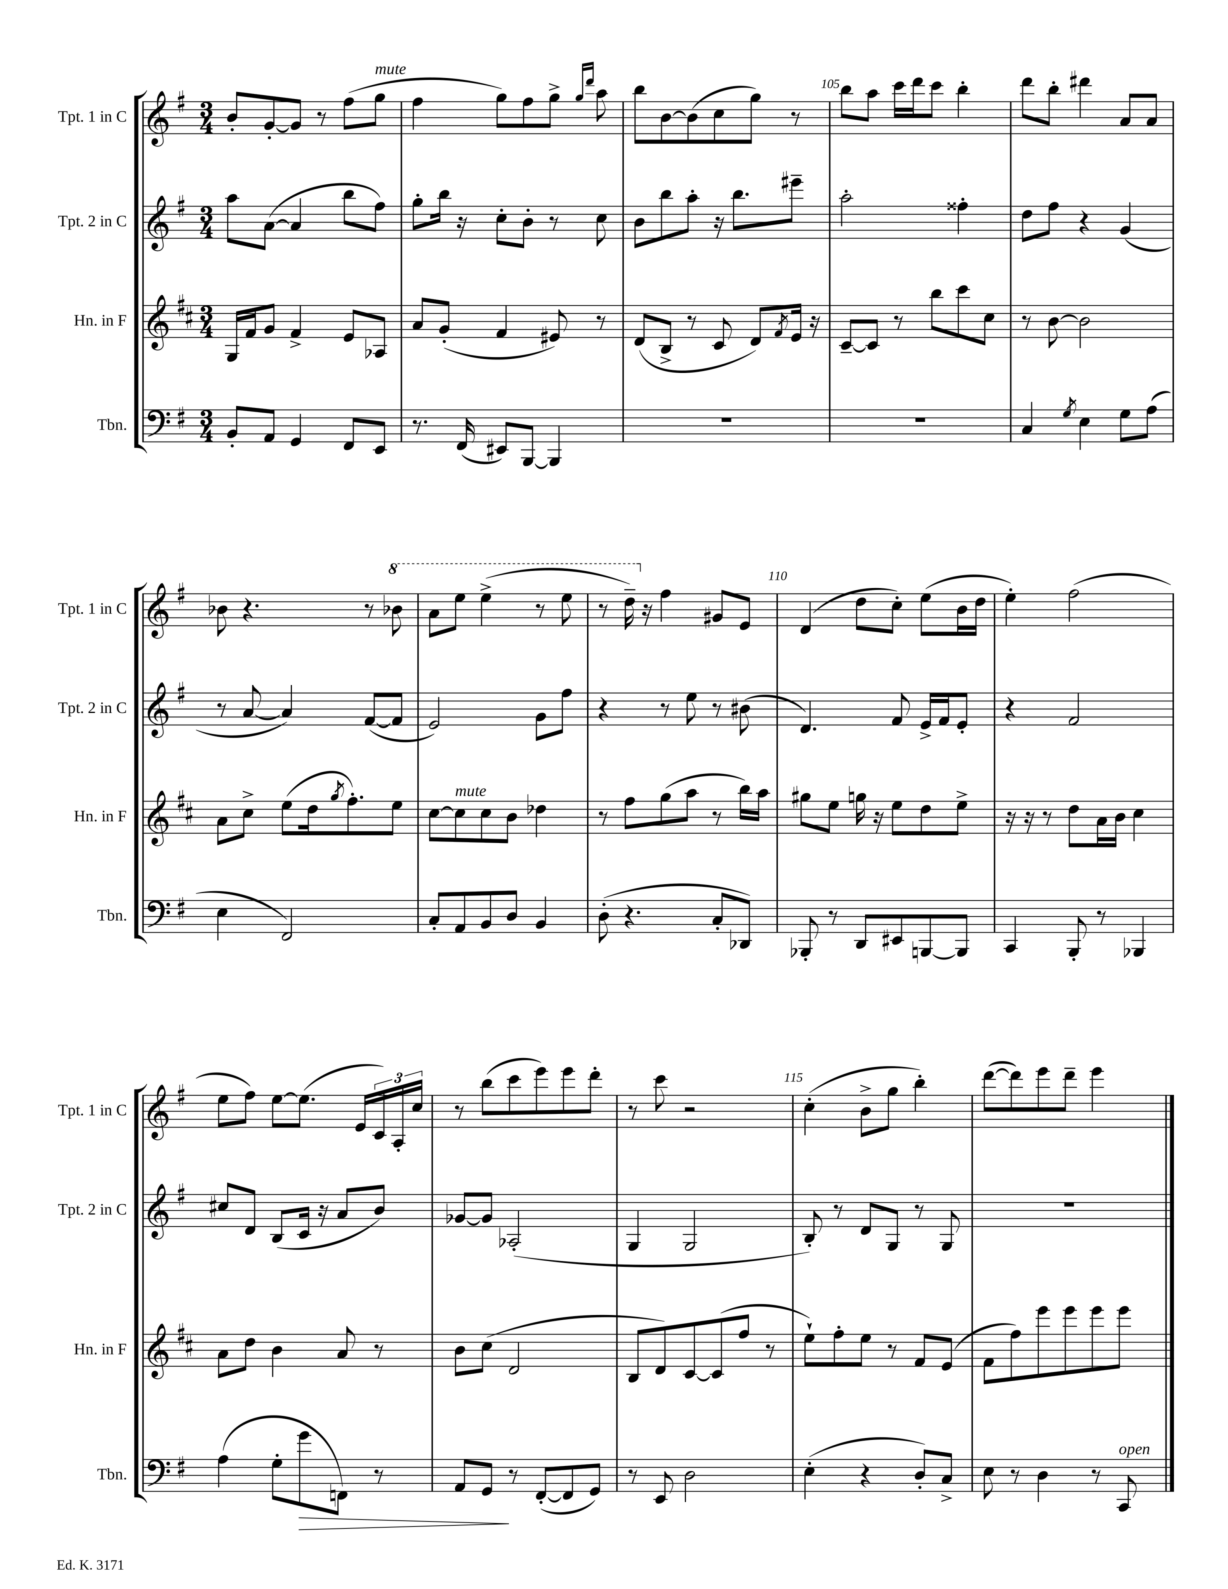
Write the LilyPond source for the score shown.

<<
\new StaffGroup <<
\new Staff = "s0" \with { instrumentName = "Tpt. 1 in C" shortInstrumentName = "Tpt. 1 in C" } {
    \clef treble \key g \major \numericTimeSignature \time 3/4
    b'8-. g'8~-. g'8 r8 fis''8( g''8^\markup { \italic "mute" } |
    fis''4 g''8) fis''8 g''8-> \grace { g''16 d'''16 } a''8 |
    b''8 b'8~ b'8( c''8 g''8) r8 |
    b''8 a''8 c'''16 d'''16 c'''8 b''4-. |
    d'''8 b''8-. dis'''4 a'8 a'8 |
    bes'8 r4. r8 \ottava #1 bes''8 |
    a''8 e'''8 e'''4->( r8 e'''8 |
    r8 d'''16--) \ottava #0 r16 fis''4 gis'8 e'8 |
    d'4( d''8 c''8-.) e''8( b'16 d''16 |
    e''4-.) fis''2( |
    e''8 fis''8) e''8~ e''8.( e'16 \tuplet 3/2 { c'16) a16-. c''16 } |
    r8 b''8( c'''8 e'''8) e'''8 d'''8-. |
    r8 c'''8 r2 |
    c''4-.( b'8-> g''8 b''4-.) |
    d'''8~( d'''8) e'''8 d'''8-- e'''4 \bar "|." |
}
\new Staff = "s1" \with { instrumentName = "Tpt. 2 in C" shortInstrumentName = "Tpt. 2 in C" } {
    \clef treble \key g \major \numericTimeSignature \time 3/4
    a''8 a'8~( a'4 b''8 fis''8) |
    g''8-. b''16 r16 c''8-. b'8-. r8 c''8 |
    b'8 b''8 a''8-. r16 b''8. eis'''8-- |
    a''2-. fisis''4-. |
    d''8 fis''8 r4 g'4( |
    r8 a'8~ a'4) fis'8~( fis'8 |
    e'2) g'8 fis''8 |
    r4 r8 e''8 r8 bis'8( |
    d'4.) fis'8 e'16-> fis'16 e'8-. |
    r4 fis'2 |
    cis''8 d'8 b8( c'16 r16 a'8 b'8) |
    ges'8~ ges'8 aes2-.( |
    g4 g2 |
    b8-.) r8 d'8 g8 r8 g8 |
    R2. \bar "|." |
}
\new Staff = "s2" \with { instrumentName = "Hn. in F" shortInstrumentName = "Hn. in F" } {
    \clef treble \key d \major \numericTimeSignature \time 3/4
    g16 fis'16 g'8 fis'4-> e'8 aes8 |
    a'8 g'8-.( fis'4 eis'8) r8 |
    d'8( b8-> r8 cis'8 d'8) \acciaccatura { fis'8 } e'16 r16 |
    cis'8~-- cis'8 r8 b''8 cis'''8 cis''8 |
    r8 b'8~ b'2 |
    a'8 cis''8-> e''8( d''16 \acciaccatura { g''8 } fis''8.-.) e''8 |
    cis''8~ cis''8^\markup { \italic "mute" } cis''8 b'8 des''4 |
    r8 fis''8 g''8( a''8 r8 b''16) a''16 |
    gis''8 e''8 g''16 r16 e''8 d''8 e''8-> |
    r16 r16 r8 d''8 a'16 b'16 cis''4 |
    a'8 d''8 b'4 a'8 r8 |
    b'8 cis''8( d'2 |
    b8 d'8) cis'8~ cis'8( fis''8 r8 |
    e''8-!) fis''8-. e''8 r8 fis'8 e'8( |
    fis'8 fis''8) e'''8 e'''8 e'''8 e'''8 \bar "|." |
}
\new Staff = "s3" \with { instrumentName = "Tbn." shortInstrumentName = "Tbn." } {
    \clef bass \key g \major \numericTimeSignature \time 3/4
    b,8-. a,8 g,4 fis,8 e,8 |
    r8. fis,16( eis,8) b,,8~ b,,4 |
    R2. |
    R2. |
    c4 \acciaccatura { g8 } e4 g8 a8( |
    e4 fis,2) |
    c8-. a,8 b,8 d8 b,4 |
    d8-.( r4. c8-. des,8) |
    bes,,8-. r8 d,8 eis,8 b,,8~ b,,8 |
    c,4 b,,8-. r8 bes,,4 |
    a4( g8-. g'8\> f,8) r8 |
    a,8 g,8\! r8 fis,8~-.( fis,8 g,8) |
    r8 e,8 d2 |
    e4-.( r4 d8-.) c8-> |
    e8 r8 d4 r8 c,8^\markup { \italic "open" } \bar "|." |
}
>>
>>
\layout { \context { \Score currentBarNumber = #102 \override BarNumber.break-visibility = ##(#f #t #t) barNumberVisibility = #(every-nth-bar-number-visible 5) } }
